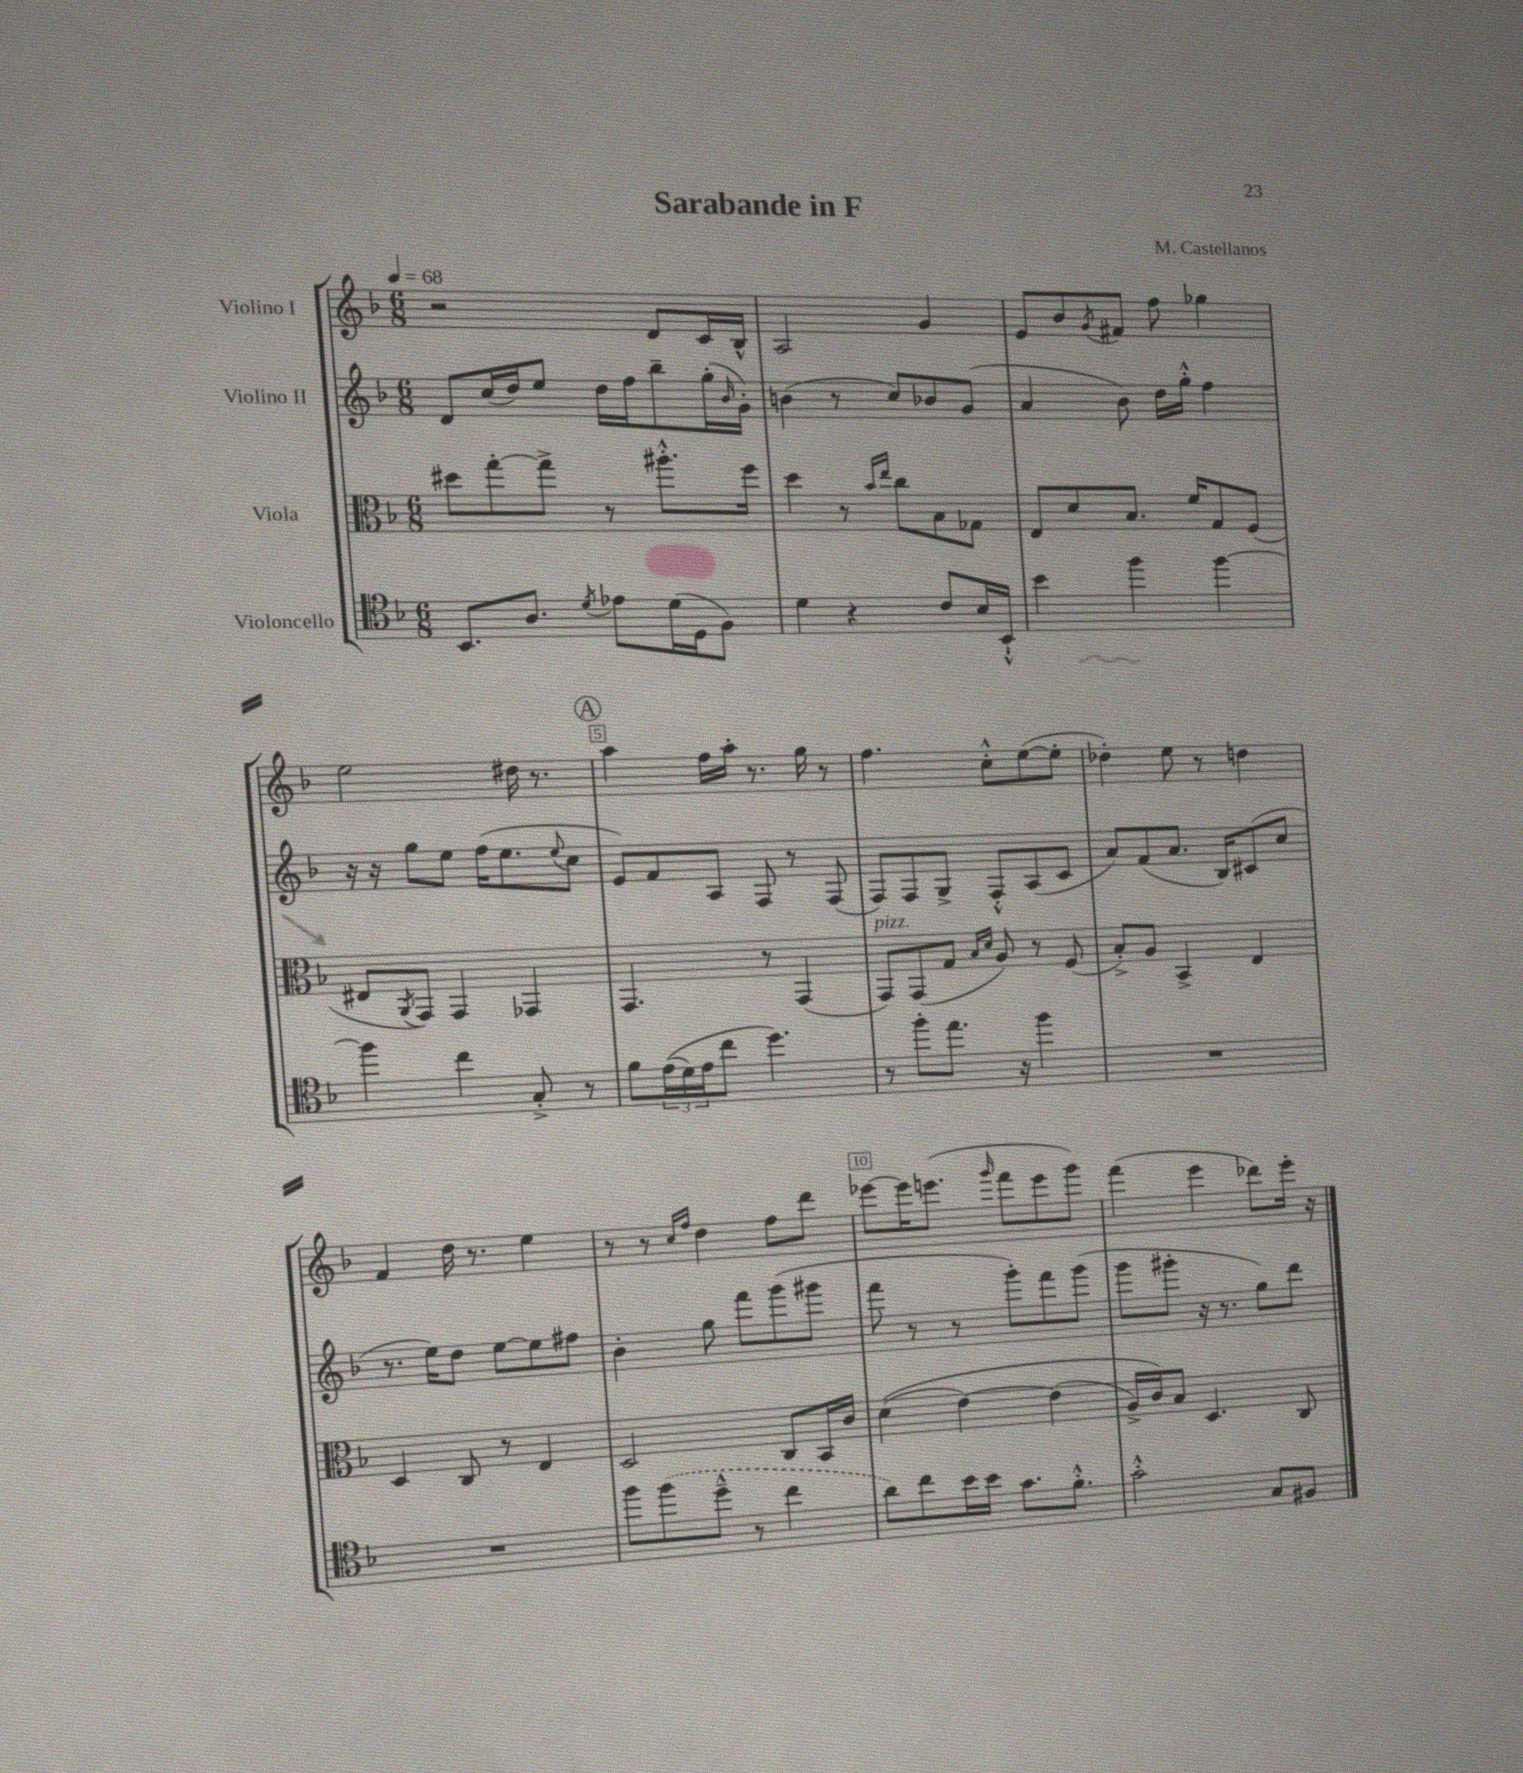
\header { title = "Sarabande in F" composer = "M. Castellanos" }
<<
\new StaffGroup <<
\new Staff = "s0" \with { instrumentName = "Violino I" } {
    \clef treble \key f \major \numericTimeSignature \time 6/8 \tempo 4 = 68
    r2 d'8 c'16 bes16-^ |
    a2 g'4 |
    e'8 bes'8 \acciaccatura { g'8 } fis'8 f''8 ges''4 |
    e''2 dis''16 r8. |
    \mark \markup { \circle "A" } a''4 f''16 a''16-. r8. g''16 r8 |
    f''4. c''8-.-^ e''8~( e''8-. |
    des''4-.) e''8 r8 d''4 |
    f'4 d''16 r8. e''4 |
    r8 r8 \grace { c''16 f''16 } d''4 f''8 d'''8 |
    ees'''8~ ees'''16 e'''8.( \grace { g'''16 } f'''8 e'''8 g'''8) |
    f'''4( e'''4 des'''8) e'''16-. r16 \bar "|." |
}
\new Staff = "s1" \with { instrumentName = "Violino II" } {
    \clef treble \key f \major \numericTimeSignature \time 6/8
    d'8 c''16( d''16) e''8 d''16 f''16 bes''8-- g''16-.( \grace { bes'16 } g'16-.) |
    b'4( r8 c''8) bes'8 g'8( |
    a'4 bes'8) d''16 g''16-.-^ f''4 |
    r16 r16 g''8 e''8 f''16( e''8. \appoggiatura { e''8 } c''8 |
    \mark \markup { \circle "A" } e'8) f'8 a8 f8 r8 f8( |
    f8) f8 g8-> f8-.-^ a8( c'8 |
    a'8) f'8( a'8. bes16) cis'8( c''8 |
    r8. e''16) d''8 e''8~ e''8 fis''8 |
    bes'4-. g''8 f'''8 g'''8( gis'''8 |
    f'''8 r8 r8 g'''8-.) f'''8 g'''8( |
    g'''8 gis'''8-. r16 r8. g''8) d'''8 \bar "|." |
}
\new Staff = "s2" \with { instrumentName = "Viola" } {
    \clef alto \key f \major \numericTimeSignature \time 6/8
    dis''8 g''8~-. g''8-> r8 ais''8.-.-^ f''16 |
    d''4 r8 \grace { bes'16 e''16 } c''8 bes8 ges8 |
    e8 d'8 bes8. f'16 g8 f8( |
    eis8 \acciaccatura { a,8 } g,8) g,4 ges,4 |
    \mark \markup { \circle "A" } g,4. r8 g,4( |
    g,8^\markup { \italic "pizz." }) g,8( g8 \grace { bes16 d'16 } a8) r8 f8( |
    bes8-.->) a8 bes,4-> e4 |
    d4 c8 r8 e4 |
    d2 c8 bes,16 c'16 |
    d'4(\( e'4~) e'4( |
    a16->) c'16\) bes8 d4. c8 \bar "|." |
}
\new Staff = "s3" \with { instrumentName = "Violoncello" } {
    \clef tenor \key f \major \numericTimeSignature \time 6/8
    bes,8. a8. \acciaccatura { d'8 } ees'8 d'16( d16 f8) |
    d'4 r4 c'8 bes16 bes,16-!-^ |
    bes'4 f''4 f''4~ |
    f''4 c''4 g8-.-> r8 |
    \mark \markup { \circle "A" } f'8 \tuplet 3/2 { e'16(\( d'16) e'16 } c''8 d''4.\) |
    r8 f''8-. e''8. r16 f''4 |
    R2. |
    R2. |
    f''8 \once \slurDashed f''8( d''8---^ r8 c''4 |
    a'8) c''8 bes'16 bes'16 g'8. f'8.-.-^ |
    g'2-.-^ g8 fis8 \bar "|." |
}
>>
>>
\layout { \context { \Score \override BarNumber.break-visibility = ##(#f #t #t) barNumberVisibility = #(every-nth-bar-number-visible 5) \override BarNumber.stencil = #(make-stencil-boxer 0.1 0.3 ly:text-interface::print) } }
